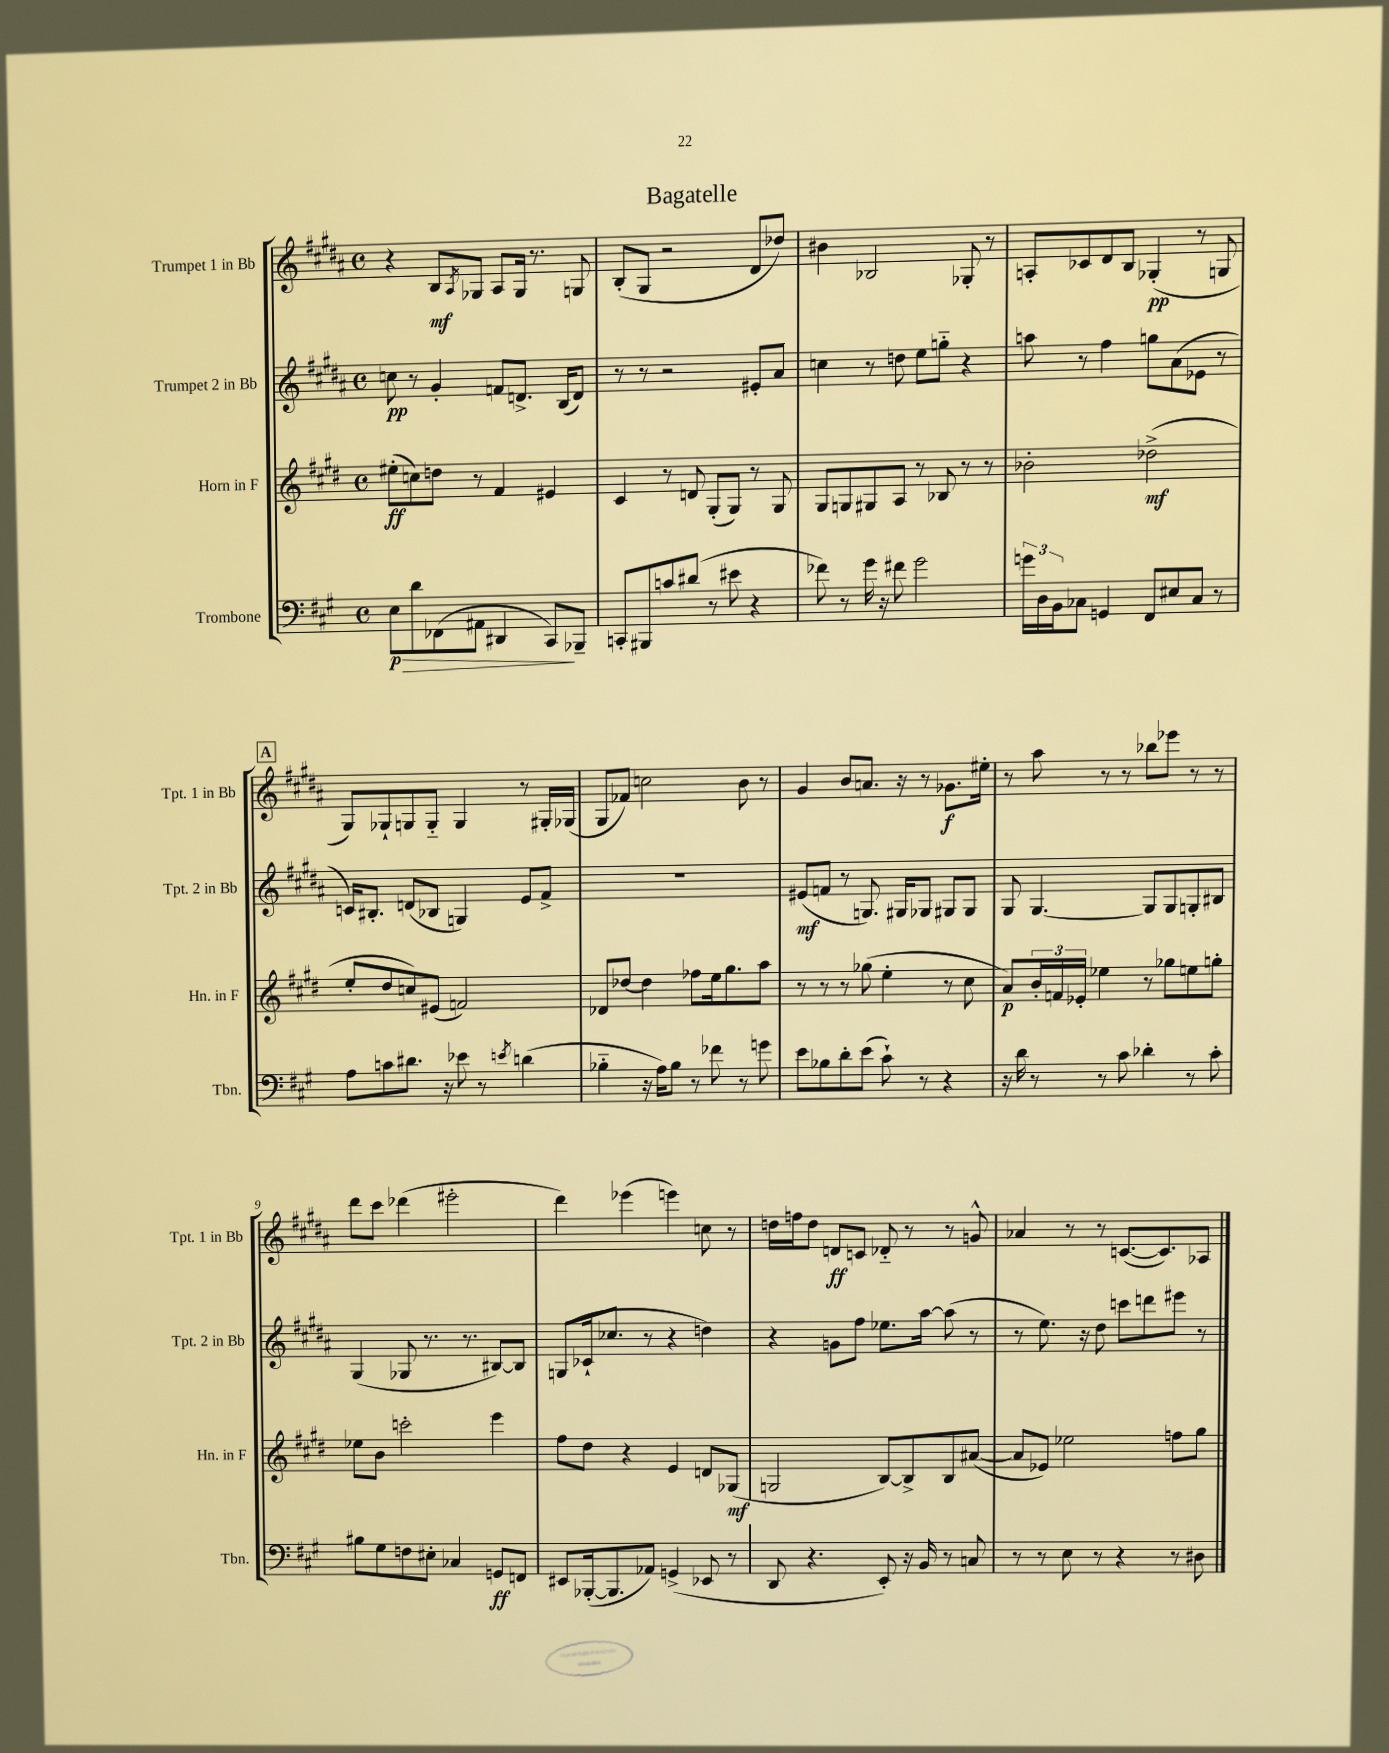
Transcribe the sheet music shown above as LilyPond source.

\header { title = "Bagatelle" }
<<
\new StaffGroup <<
\new Staff = "s0" \with { instrumentName = "Trumpet 1 in Bb" shortInstrumentName = "Tpt. 1 in Bb" } {
    \clef treble \key b \major \defaultTimeSignature \time 4/4
    r4 b8\mf \acciaccatura { ais8 } ges8 ais8 ges16 r8. g8 |
    b8-.( gis8 r2 dis'8 des''8) |
    bis'4 bes2 ges8-. r8 |
    a8-. ces'8 dis'8 b8 ges4-.\pp( r8 g8 |
    \mark \markup { \box "A" } gis8) ges8-! g8 g8-_ g4 r8 gis16-. ges16( |
    gis8 fes'8) c''2 b'8 r8 |
    gis'4 b'8 a'8. r16 r8 ges'8.\f eis''16-. |
    r8 ais''8 r8 r8 bes''8 ees'''8 r8 r8 |
    dis'''8 cis'''8 des'''4( eis'''2-. |
    dis'''4) ees'''4( e'''4) c''8 r8 |
    d''16 f''16 d''8 d'8\ff c'8 des'8-_ r8 r8 g'8-^ |
    aes'4 r8 r8 c'8.~( c'8.) aes8 \bar "|." |
}
\new Staff = "s1" \with { instrumentName = "Trumpet 2 in Bb" shortInstrumentName = "Tpt. 2 in Bb" } {
    \clef treble \key b \major \defaultTimeSignature \time 4/4
    c''8\pp r8 gis'4-. f'8 d'8.-> b16( d'8) |
    r8 r8 r2 eis'8-. ais'8 |
    c''4 r8 d''8 e''8 g''8-_ r4 |
    a''8 r8 fis''4 g''8 ais'8( ees'8 r8 |
    \mark \markup { \box "A" } c'16) bis8.-. d'8( bes8 g4) e'8 fis'8-> |
    R1 |
    eis'8\mf( f'8 r8 g8.) gis16 ges8 gis8 gis8 |
    gis8 gis4.~ gis8 gis8 g8-. bis8 |
    gis4( ges8 r8. r8. bis8~) bis8 |
    g8( ces'16-! ces''8. r8 r4 d''4) |
    r4 g'8 fis''8 ees''8. ais''16~ ais''8( r8 |
    r8 e''8.) r16 dis''8 c'''8 d'''8 eis'''8 r8 \bar "|." |
}
\new Staff = "s2" \with { instrumentName = "Horn in F" shortInstrumentName = "Hn. in F" } {
    \clef treble \key e \major \defaultTimeSignature \time 4/4
    eis''8-.\ff( c''8) d''8 r8 fis'4 eis'4 |
    cis'4 r8 d'8 gis8-.( gis8) r8 gis8 |
    gis8 g8 gis8 a8 r8 bes8 r8 r8 |
    bes'2-. des''2->\mf( |
    \mark \markup { \box "A" } e''8-. dis''8 c''8) eis'8( f'2) |
    des'8 des''8~ des''4 fes''8 e''16 gis''8. a''8 |
    r8 r8 r8 ges''8( e''4-. r8 cis''8 |
    a'8\p) \tuplet 3/2 { b'16-. f'16 ees'16-. } ees''4 r8 ges''8 e''8 g''8-. |
    ees''8 b'8 c'''2-. e'''4 |
    fis''8 dis''8 r4 e'4 d'8 ges8\mf( |
    g2 b8~) b8-> b8 ais'8~( |
    ais'8 ees'8) ees''2 f''8 gis''8 \bar "|." |
}
\new Staff = "s3" \with { instrumentName = "Trombone" shortInstrumentName = "Tbn." } {
    \clef bass \key a \major \defaultTimeSignature \time 4/4
    e8\p\> d'8 fes,8( ais,8 dis,4 cis,8\!) bes,,8-- |
    c,8-. bis,,8 c'8 dis'8( r8 eis'8 r4 |
    fes'8) r8 gis'16 r16 fis'8 gis'2 |
    \tuplet 3/2 { g'16 d16 b,16 } ces8 g,4 fis,8 eis8 ces8 r8 |
    \mark \markup { \box "A" } a8 c'8 dis'8. r16 ees'8 r8 \acciaccatura { e'8 } d'4( |
    bes4-_ r16 a16) bes8 r8 fes'8 r8 g'8 |
    e'8 bes8 d'8-. e'8( cis'8-!) r8 r4 |
    r16 d'16 r8 r8 cis'8 des'4-. r8 cis'8-. |
    bis8 gis8 f8 eis8-. ces4 g,8\ff f,8 |
    eis,8 bes,,16~-.( bes,,8. aes,8) g,4->( ees,8 r8 |
    d,8 r4. e,8-.) r16 b,16 r8 c8 |
    r8 r8 e8 r8 r4 r8 dis8 \bar "|." |
}
>>
>>
